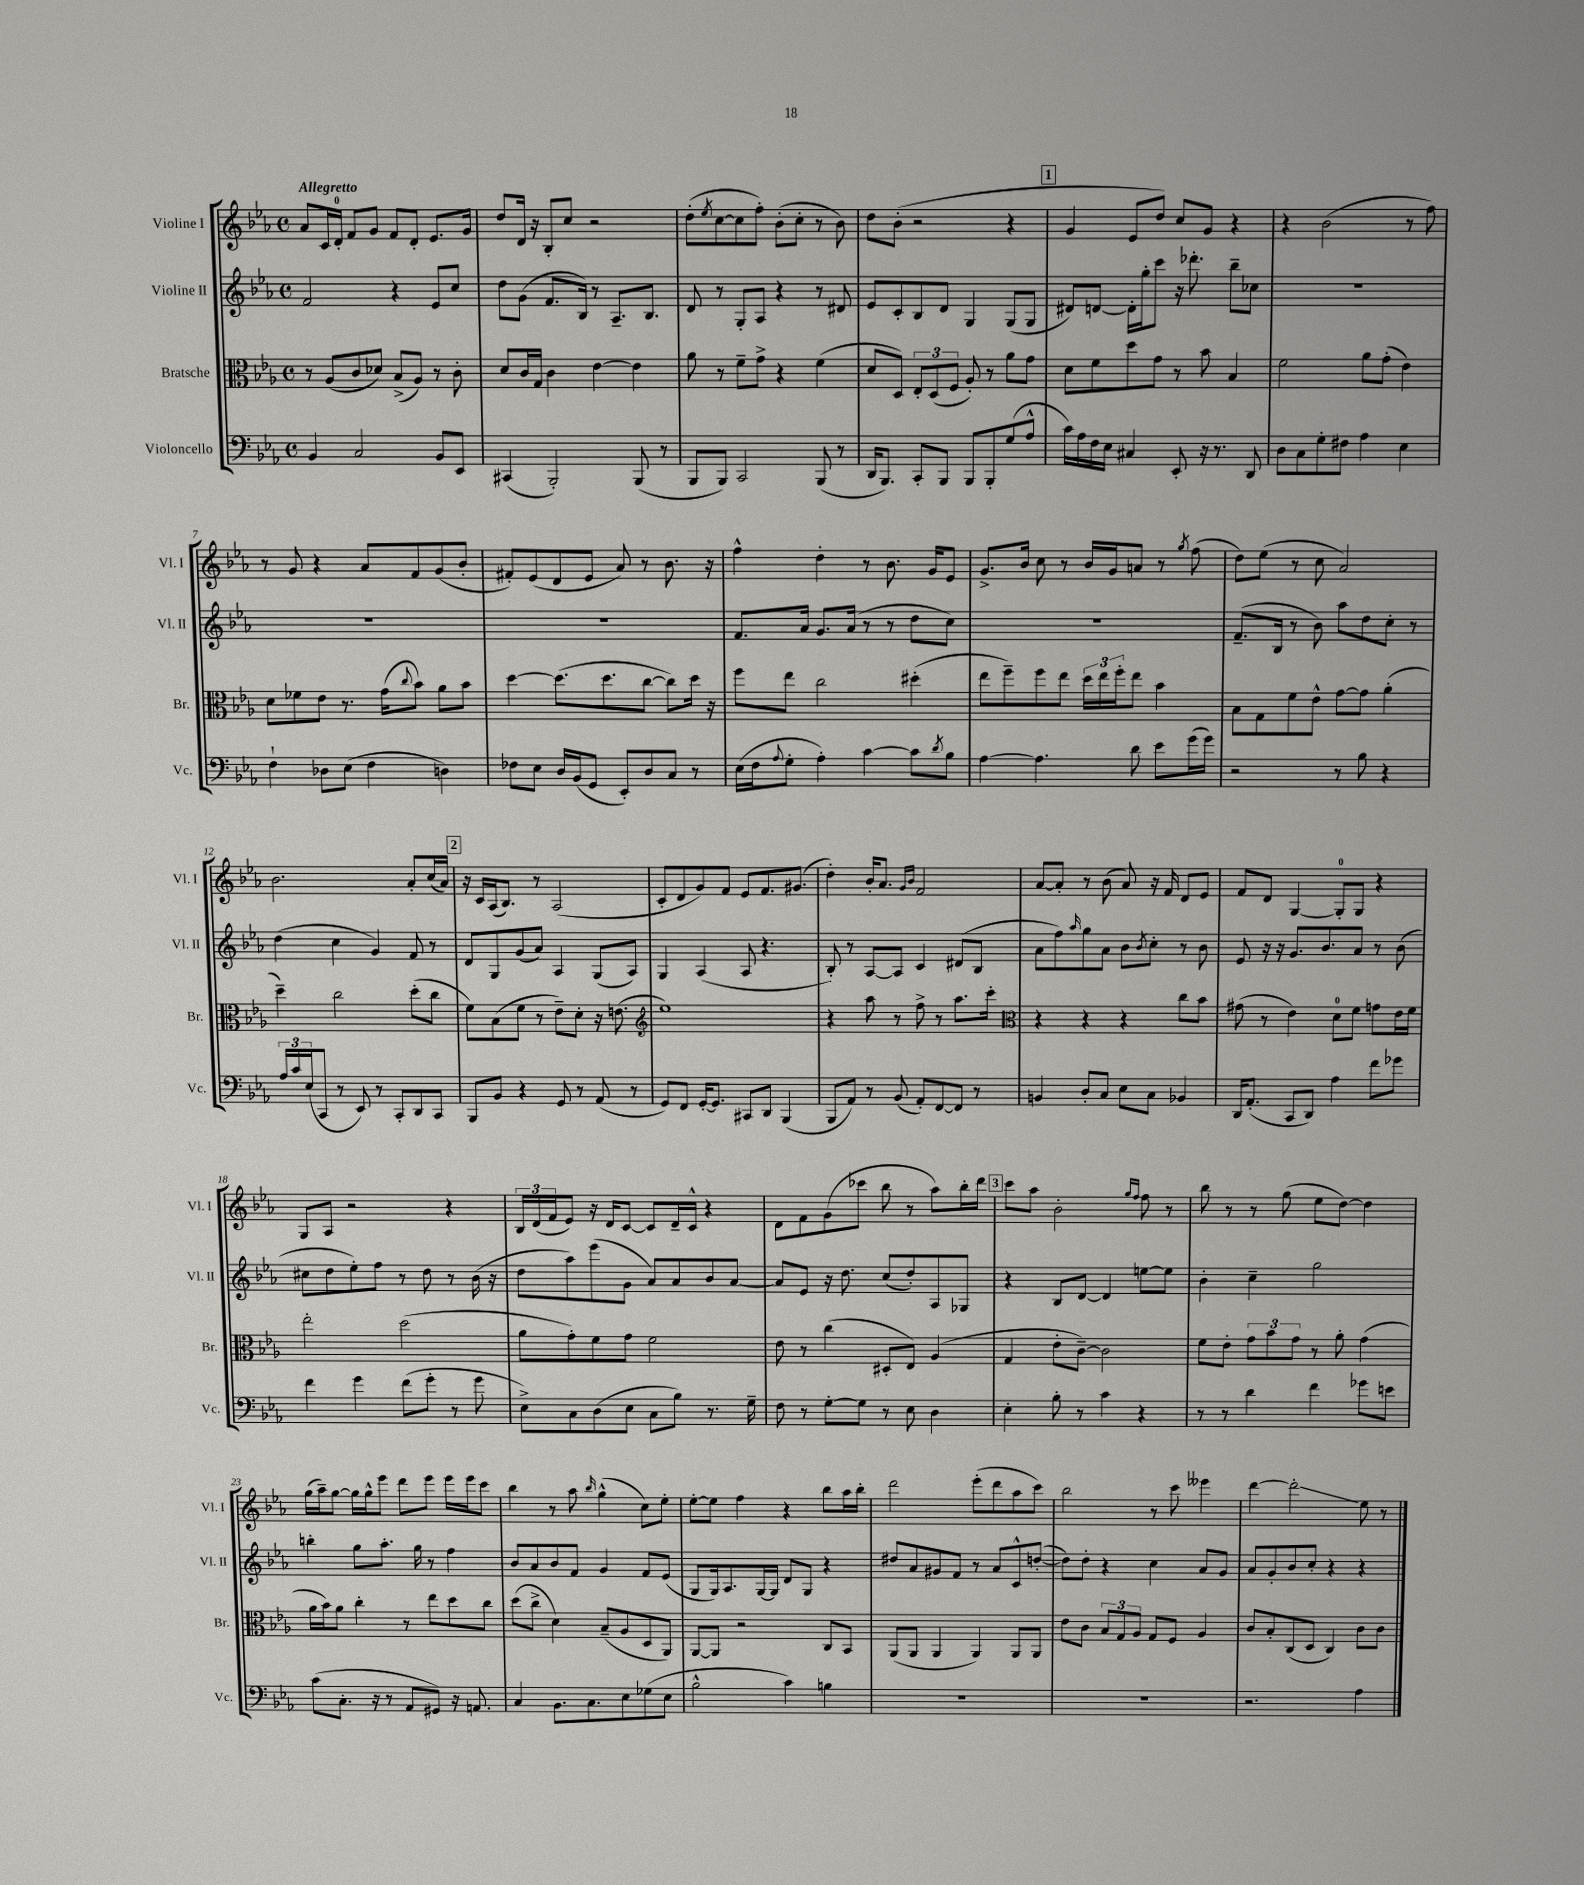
<<
\new StaffGroup <<
\new Staff = "s0" \with { instrumentName = "Violine I" shortInstrumentName = "Vl. I" } {
    \clef treble \key ees \major \defaultTimeSignature \time 4/4 \tempo "Allegretto"
    aes'8 c'16 d'16-0-. f'8 g'8 f'8 d'8-. ees'8. g'16 |
    d''8 d'16 r16 bes8-. c''8 r2 |
    d''8-.( \acciaccatura { ees''8 } c''8~ c''8 f''8-.) bes'8-.( c''8-. r8 bes'8) |
    d''8 bes'8-.( r2 r4 |
    \mark \markup { \box "1" } g'4 ees'8 d''8) c''8 g'8 r4 |
    r4 bes'2( r8 f''8) |
    r8 g'8 r4 aes'8 f'8 g'8( bes'8-. |
    fis'8-.) ees'8( d'8 ees'8 aes'8) r8 bes'8. r16 |
    f''4-^ d''4-. r8 bes'8. g'16 ees'8 |
    g'8.-> bes'16 c''8 r8 bes'16 g'16 a'8 r8 \acciaccatura { g''8 } f''8( |
    d''8) ees''8( r8 c''8 aes'2) |
    bes'2. aes'8-. c''16( aes'16) |
    \mark \markup { \box "2" } r16 c'16 aes16( bes8.) r8 aes2( |
    c'8-. d'8 g'8) f'8 ees'8 f'8. gis'8.( |
    d''4-.) bes'16-. aes'8. \grace { g'16 bes'16 } f'2 |
    aes'8~ aes'8-. r8 bes'8( aes'8) r16 f'16 d'8 ees'8 |
    f'8 d'8 g4~ g8-0-. g8 r4 |
    g8 aes8 r2 r4 |
    \tuplet 3/2 { bes16 d'16( f'16 } ees'8) r16 d'16 c'8~ c'8 d'16-- c'16-^ r4 |
    d'8 f'8 g'8( ces'''8 bes''8 r8 aes''8) bes''16-. d'''16 |
    \mark \markup { \box "3" } c'''8 aes''8 bes'2-. \grace { g''16 f''16 } f''8 r8 |
    bes''8 r8 r8 g''8( ees''8 d''8~) d''4 |
    g''16( aes''16--) g''8~ g''16 g''16-^ ees'''8 d'''8 ees'''8 ees'''16 ees'''16 c'''8 |
    bes''4 r8 aes''8 \grace { bes''16 } g''4-^( c''8) ees''8-. |
    ees''8~-. ees''8 f''4 r4 bes''8 aes''16 bes''16-. |
    d'''2 ees'''8-.( d'''8 aes''8 c'''8) |
    bes''2 r8 c'''8 eeses'''4 |
    d'''4~ d'''2-.\glissando ees''8 r8 \bar "|." |
}
\new Staff = "s1" \with { instrumentName = "Violine II" shortInstrumentName = "Vl. II" } {
    \clef treble \key ees \major \defaultTimeSignature \time 4/4
    f'2 r4 ees'8 c''8 |
    d''8 g'8( f'8. bes16) r8 aes8.-- bes8. |
    d'8 r8 g8-. aes8 r4 r8 dis'8 |
    ees'8 c'8-. bes8 d'8 g4 g8( g8 |
    \mark \markup { \box "1" } dis'8) d'8~ d'16-. g''16-. c'''8 r16 des'''8.-. bes''8-- ces''8 |
    R1 |
    R1 |
    R1 |
    f'8. aes'16 g'8. aes'16( r8 r8 d''8 c''8) |
    r1 |
    f'8.--( bes16 r8 bes'8) aes''8 d''8 c''8-. r8 |
    d''4( c''4 g'4) f'8 r8 |
    \mark \markup { \box "2" } d'8 g8 g'8( aes'8) aes4 g8( aes8) |
    g4 aes4( aes8 r4. |
    bes8-.) r8 aes8~ aes8 c'4 dis'8( bes8 |
    aes'8 f''8) \grace { aes''16 } g''8 aes'8 bes'8 \acciaccatura { bes'8 } c''8-. r8 bes'8 |
    ees'8 r16 r16 g'8. bes'8. aes'8 r8 bes'8( |
    cis''8 d''8 ees''8-.) f''8 r8 d''8 r8 bes'16( r16 |
    d''8 aes''8) ees'''8( g'8 aes'8) aes'8 bes'8 aes'8~ |
    aes'8 ees'8 r16 d''8. c''8( d''8-.) aes8 ges8 |
    \mark \markup { \box "3" } r4 bes8 d'8~ d'4 e''8~ e''8 |
    bes'4-. c''4-- g''2 |
    b''4-. g''8 aes''8.-. g''16 r8 f''4 |
    bes'8 aes'8 bes'8 f'8 g'4 f'8 ees'8( |
    g8 g16) aes8. g16~ g16 d'8 g8 r4 |
    dis''8 aes'8 gis'8 f'8 r8 aes'8 c'8-^ d''8~-.( |
    d''8) d''8-. r4 c''4 aes'8 g'8 |
    aes'8 g'8-. bes'8 c''8-. r4 r4 \bar "|." |
}
\new Staff = "s2" \with { instrumentName = "Bratsche" shortInstrumentName = "Br." } {
    \clef alto \key ees \major \defaultTimeSignature \time 4/4
    r8 aes8( c'8 des'8) bes8->( aes8) r8 c'8-. |
    d'8 c'16 g16 c'4 ees'4~ ees'4 |
    aes'8 r8 f'8-- g'8-> r4 f'4( |
    d'8 d8) \tuplet 3/2 { ees8-. d8( f8 } aes8-.) r8 aes'8 g'8 |
    \mark \markup { \box "1" } d'8 f'8 d''8 g'8 r8 bes'8 bes4 |
    f'2 aes'8 g'8-.( ees'4) |
    d'8 fes'8 ees'8 r8. g'16( \appoggiatura { c''8 } bes'8) aes'8 bes'8 |
    d''4~ d''8.( d''8. c''8~ c''8) d''16 r16 |
    f''8 ees''8 c''2 dis''4-.( |
    ees''8 f''8--) f''8 ees''8 \tuplet 3/2 { d''16 ees''16 f''16-. } ees''8 bes'4 |
    bes8 g8 f'8 ees'8-^ g'8~ g'8 aes'4-.( |
    d''4--) c''2 d''8-.( c''8 |
    \mark \markup { \box "2" } f'8) bes8( f'8 r8 ees'8--) d'8-. r16 e'8.( |
    \clef treble ees''1) |
    r4 aes''8 r8 f''8-> r8 aes''8. c'''16-. |
    \clef alto r4 r4 r4 c''8 bes'8 |
    gis'8( r8 ees'4) d'8-0 f'8 g'8 ees'16 f'16 |
    ees''2-. d''2( |
    aes'8 g'8-.) f'8 g'8 f'2 |
    ees'8 r8 c''4( dis8-. ees8) aes4( |
    \mark \markup { \box "3" } g4 ees'8-. c'8~--) c'2 |
    f'8 ees'8-. \tuplet 3/2 { g'8 bes'8 g'8 } r8 aes'8-. g'4( |
    aes'16 bes'16) aes'8 c''4-. r8 ees''8 d''8 c''8 |
    d''8( c''8-> d'4) bes8--( aes8 d8 aes,8) |
    aes,8~ aes,8 r2 c8 bes,8 |
    aes,8( aes,8 aes,4 aes,4) aes,8 aes,8 |
    ees'8 c'8 \tuplet 3/2 { bes8 g8 aes8 } g8 f8 aes4 |
    c'8 bes8-. c8( d8 c4) c'8 c'8 \bar "|." |
}
\new Staff = "s3" \with { instrumentName = "Violoncello" shortInstrumentName = "Vc." } {
    \clef bass \key ees \major \defaultTimeSignature \time 4/4
    bes,4 c2 bes,8 ees,8 |
    cis,4( bes,,2-.) bes,,8( r8 |
    bes,,8 bes,,8) c,2 bes,,8( r8 |
    d,16 bes,,8.) c,8-. bes,,8 bes,,8 bes,,8-. g8( aes8-^ |
    \mark \markup { \box "1" } c'16) aes16 f16 ees16 cis4 ees,8-. r16 r8. d,8 |
    d8 c8 g8-. fis8 aes4 ees4 |
    f4-! des8 ees8( f4 d4) |
    fes8 ees8 d16 bes,16( g,8 ees,8-.) d8 c8 r8 |
    ees16( f16 \appoggiatura { aes8 } g8-. aes4-.) c'4~ c'8 \acciaccatura { d'8 } bes8 |
    aes4~ aes4. d'8 ees'8 g'16( g'16) |
    r2 r8 bes8 r4 |
    \tuplet 3/2 { aes16 c'16 ees16( } c,8 r8 ees,8) r8 c,8-. d,8 c,8 |
    \mark \markup { \box "2" } bes,,8 bes,8 r4 g,8 r8 aes,8( r8 |
    g,8) f,8 g,16~-. g,8. cis,8 d,8 bes,,4( |
    bes,,8 aes,8) r8 bes,8( aes,8-.) f,8~ f,8 r8 |
    b,4 d8-. c8 ees8 c8 bes,4 |
    d,16 aes,8.-.( c,8 d,8) aes4 f'8 ges'8 |
    f'4 g'4 f'8( g'8-. r8 g'8 |
    ees8->) c8 d8( ees8 c8 bes8) r8. g16-- |
    f8 r8 g8~-. g8 r8 ees8 d4 |
    \mark \markup { \box "3" } ees4-. bes8-. r8 c'4 r4 |
    r8 r8 d'4 f'4 ges'8 e'8 |
    c'8( c8.-. r16 r8 aes,8 gis,8) r16 a,8. |
    c4 bes,8. c8. ees8 ges8( ees8 |
    bes2-^ c'4) b4 |
    R1 |
    R1 |
    r2. aes4 \bar "|." |
}
>>
>>
